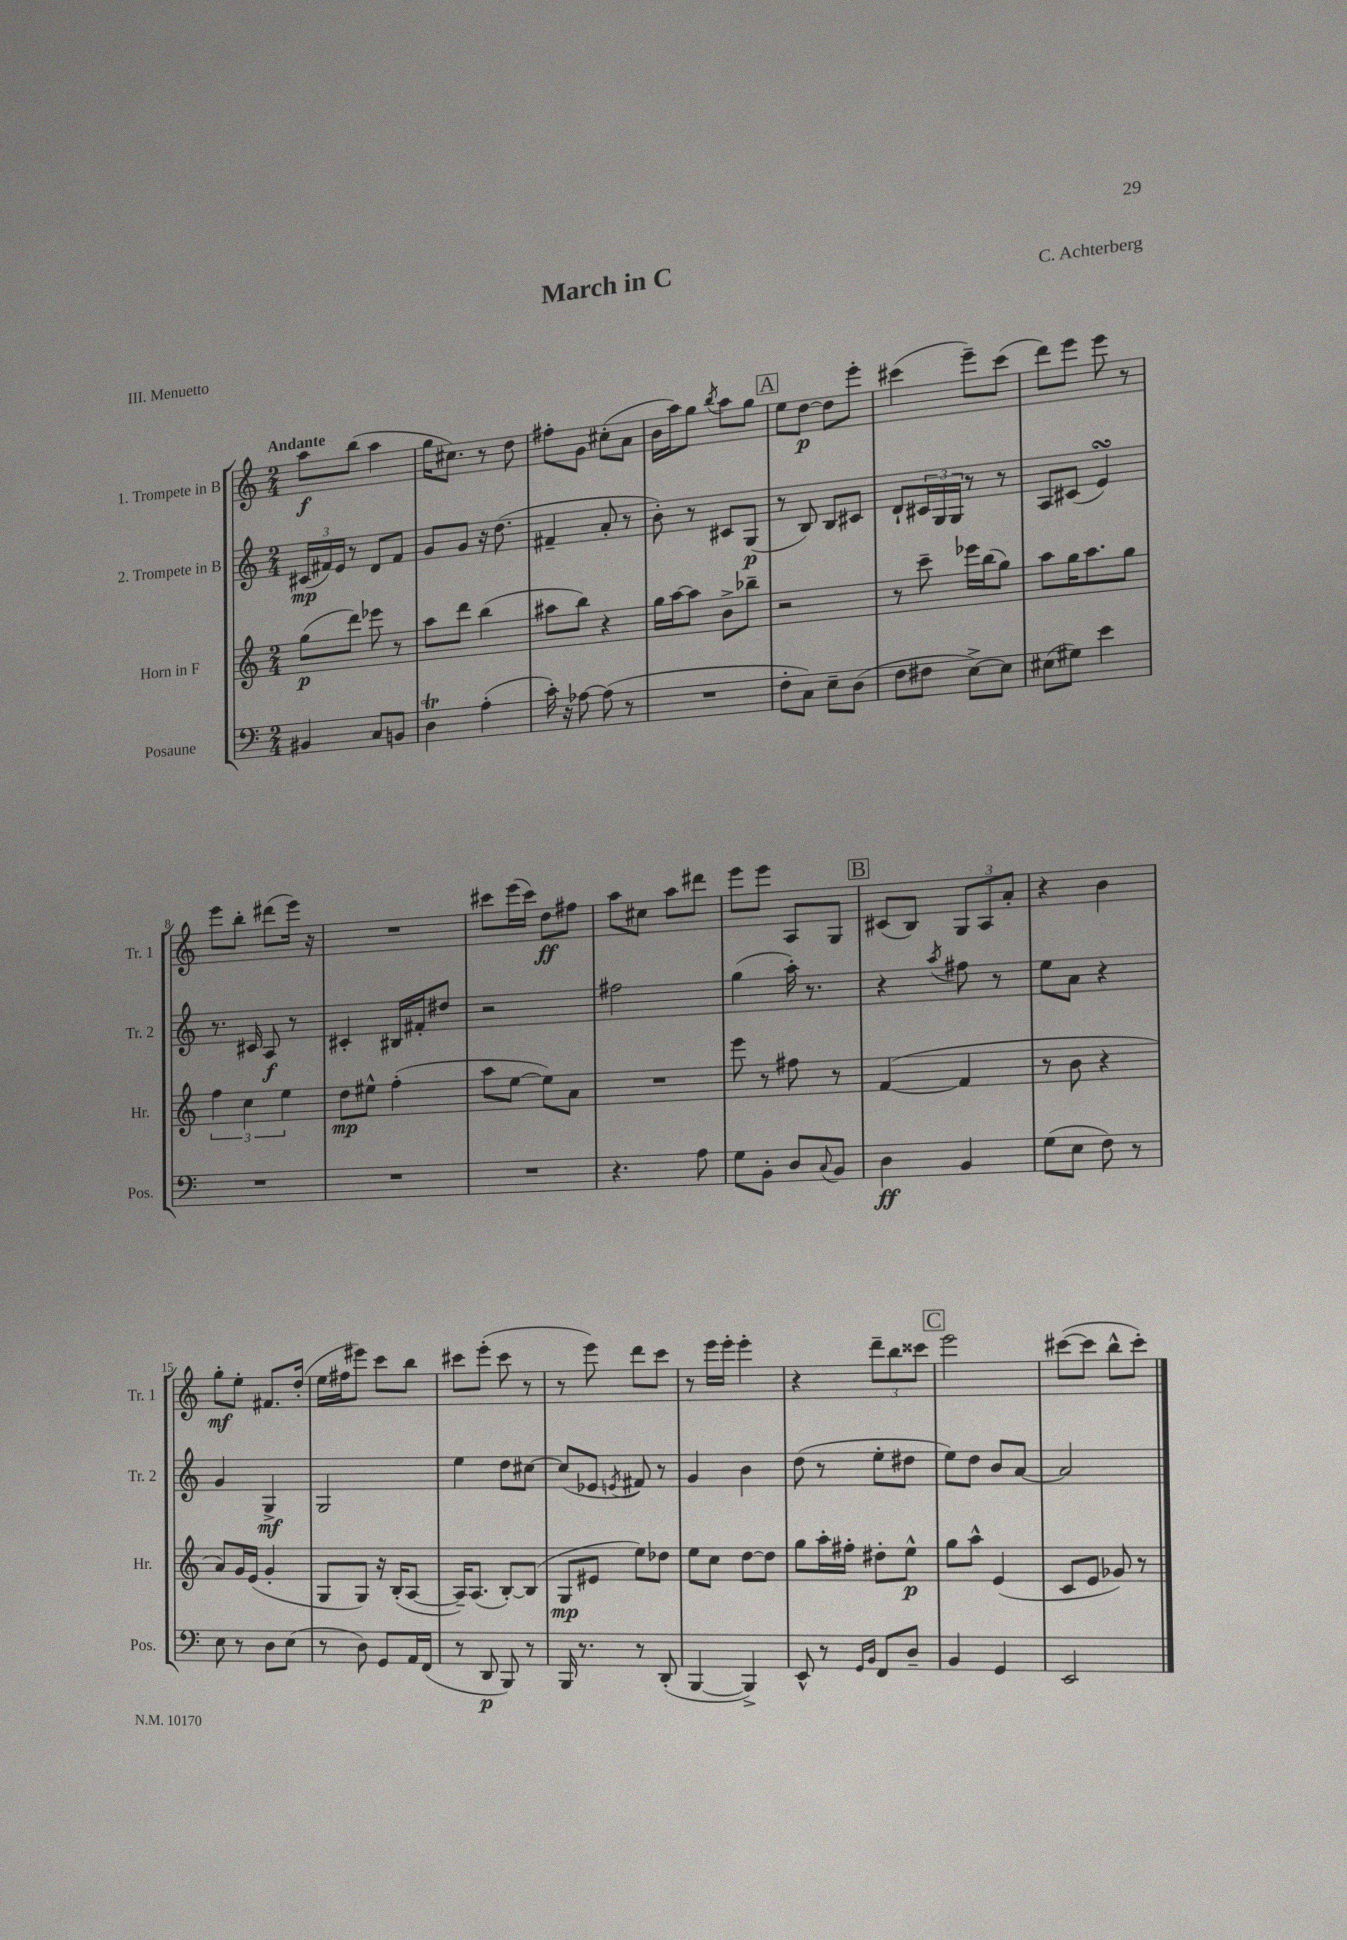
\header { title = "March in C" composer = "C. Achterberg" piece = "III. Menuetto" }
<<
\new StaffGroup <<
\new Staff = "s0" \with { instrumentName = "1. Trompete in B" shortInstrumentName = "Tr. 1" } {
    \clef treble \key c \major \numericTimeSignature \time 2/4 \tempo "Andante"
    a''8\f b''8( a''4 |
    g''16 cis''8.) r8 d''8 |
    fis''8-. g'8 cis''8-.( a'8 |
    b'16 a''16) g''8 \acciaccatura { b''8 } a''8 g''8 |
    \mark \markup { \box "A" } e''8 d''8~\p d''8 e'''8-. |
    cis'''4( e'''8--) cis'''8( |
    d'''8) e'''8 e'''8 r8 |
    e'''8 b''8-. dis'''8( e'''16) r16 |
    R2 |
    cis'''8 e'''16( cis'''16) d''8\ff fis''8 |
    a''8 cis''8 a''8 dis'''8 |
    e'''8 e'''8 a8 g8 |
    \mark \markup { \box "B" } cis'8( b8) \tuplet 3/2 { g8 a8 a'8-. } |
    r4 b'4 |
    g''8-.\mf e''8-. fis'8. d''16-.( |
    e''16 fis''16 eis'''8) c'''8 b''8 |
    cis'''8 e'''8-.( cis'''8 r8 |
    r8 e'''8) d'''8 c'''8 |
    r8 e'''16 e'''16-. e'''4-. |
    r4 \tuplet 3/2 { d'''8-- b''8 cisis'''8 } |
    \mark \markup { \box "C" } e'''2 |
    cis'''8~( cis'''8 b''8-^ cis'''8-.) \bar "|." |
}
\new Staff = "s1" \with { instrumentName = "2. Trompete in B" shortInstrumentName = "Tr. 2" } {
    \clef treble \key c \major \numericTimeSignature \time 2/4
    \tuplet 3/2 { cis'16\mp( fis'16) e'16 } r8 d'8 fis'8 |
    g'8 g'8 r16 d''8.( |
    fis'4-- a'8-. r8 |
    b'8-.) r8 cis'8 g8\p( |
    \mark \markup { \box "A" } r8 b8) b8 cis'8 |
    d'8-! \tuplet 3/2 { cis'16 g16 g16 } r8 r8 |
    a8 cis'8( e'4\turn) |
    r8. cis'16 a8\f r8 |
    cis'4-. bis16 fis'16-. dis''8 |
    r2 |
    fis''2 |
    g''4( a''16-.) r8. |
    \mark \markup { \box "B" } r4 \acciaccatura { a''8 } fis''8 r8 |
    e''8 a'8 r4 |
    g'4 g4->\mf |
    g2 |
    e''4 d''8 cis''8~ |
    cis''8( ees'8 \acciaccatura { e'8 } fis'8) r8 |
    g'4 b'4 |
    d''8( r8 e''8-. dis''8 |
    \mark \markup { \box "C" } e''8) d''8 b'8 a'8~ |
    a'2 \bar "|." |
}
\new Staff = "s2" \with { instrumentName = "Horn in F" shortInstrumentName = "Hr." } {
    \clef treble \key c \major \numericTimeSignature \time 2/4
    g''8\p( d'''8) ees'''8 r8 |
    a''8 d'''8 b''4( |
    ais''8 b''8) r4 |
    g''16 a''16~ a''8 b'8-> bes''8-- |
    \mark \markup { \box "A" } r2 |
    r8 c'''8-- ees'''16 b''16( g''8) |
    a''8 g''16 a''8. g''8 |
    \tuplet 3/2 { f''4 c''4 e''4 } |
    d''8\mp eis''8-^ f''4-.( |
    a''8 e''8~ e''8) a'8 |
    R2 |
    e'''8 r8 fis''8 r8 |
    \mark \markup { \box "B" } f'4~( f'4 |
    r8 b'8 r4 |
    a'8) g'16 e'16( g'4-. |
    g8 g8) r16 b16-.( a8~ |
    a16--) a8.( b8~-.) b8( |
    g8\mp eis'8 e''8) des''8 |
    e''8 c''8 d''8~ d''8 |
    g''8 a''16-. fis''16-. dis''8-. e''8-^\p |
    \mark \markup { \box "C" } g''8 a''8-^ e'4( |
    c'8 e'8 ges'8) r8 \bar "|." |
}
\new Staff = "s3" \with { instrumentName = "Posaune" shortInstrumentName = "Pos." } {
    \clef bass \key c \major \numericTimeSignature \time 2/4
    bis,4 c8 b,8 |
    d4\trill a4-.( |
    c'16-.) r16 aes8~ aes8( r8 |
    R2 |
    \mark \markup { \box "A" } f8-. c8) e8-- d8( |
    f8 fis8 e8~->) e8 |
    eis8( gis8) e'4 |
    R2 |
    R2 |
    R2 |
    r4. a8 |
    g8 b,8-. d8 \appoggiatura { c8 } b,8 |
    \mark \markup { \box "B" } d4\ff b,4 |
    g8( e8 f8) r8 |
    e8 r8 d8 e8( |
    r8 d8) g,8 a,16 f,16( |
    r8 d,8\p b,,8) r8 |
    b,,16 r8. r8 d,8-.( |
    b,,4~ b,,4->) |
    e,8-^ r8 \grace { g,16 b,16 } f,8 d8-- |
    \mark \markup { \box "C" } b,4 g,4 |
    e,2 \bar "|." |
}
>>
>>
